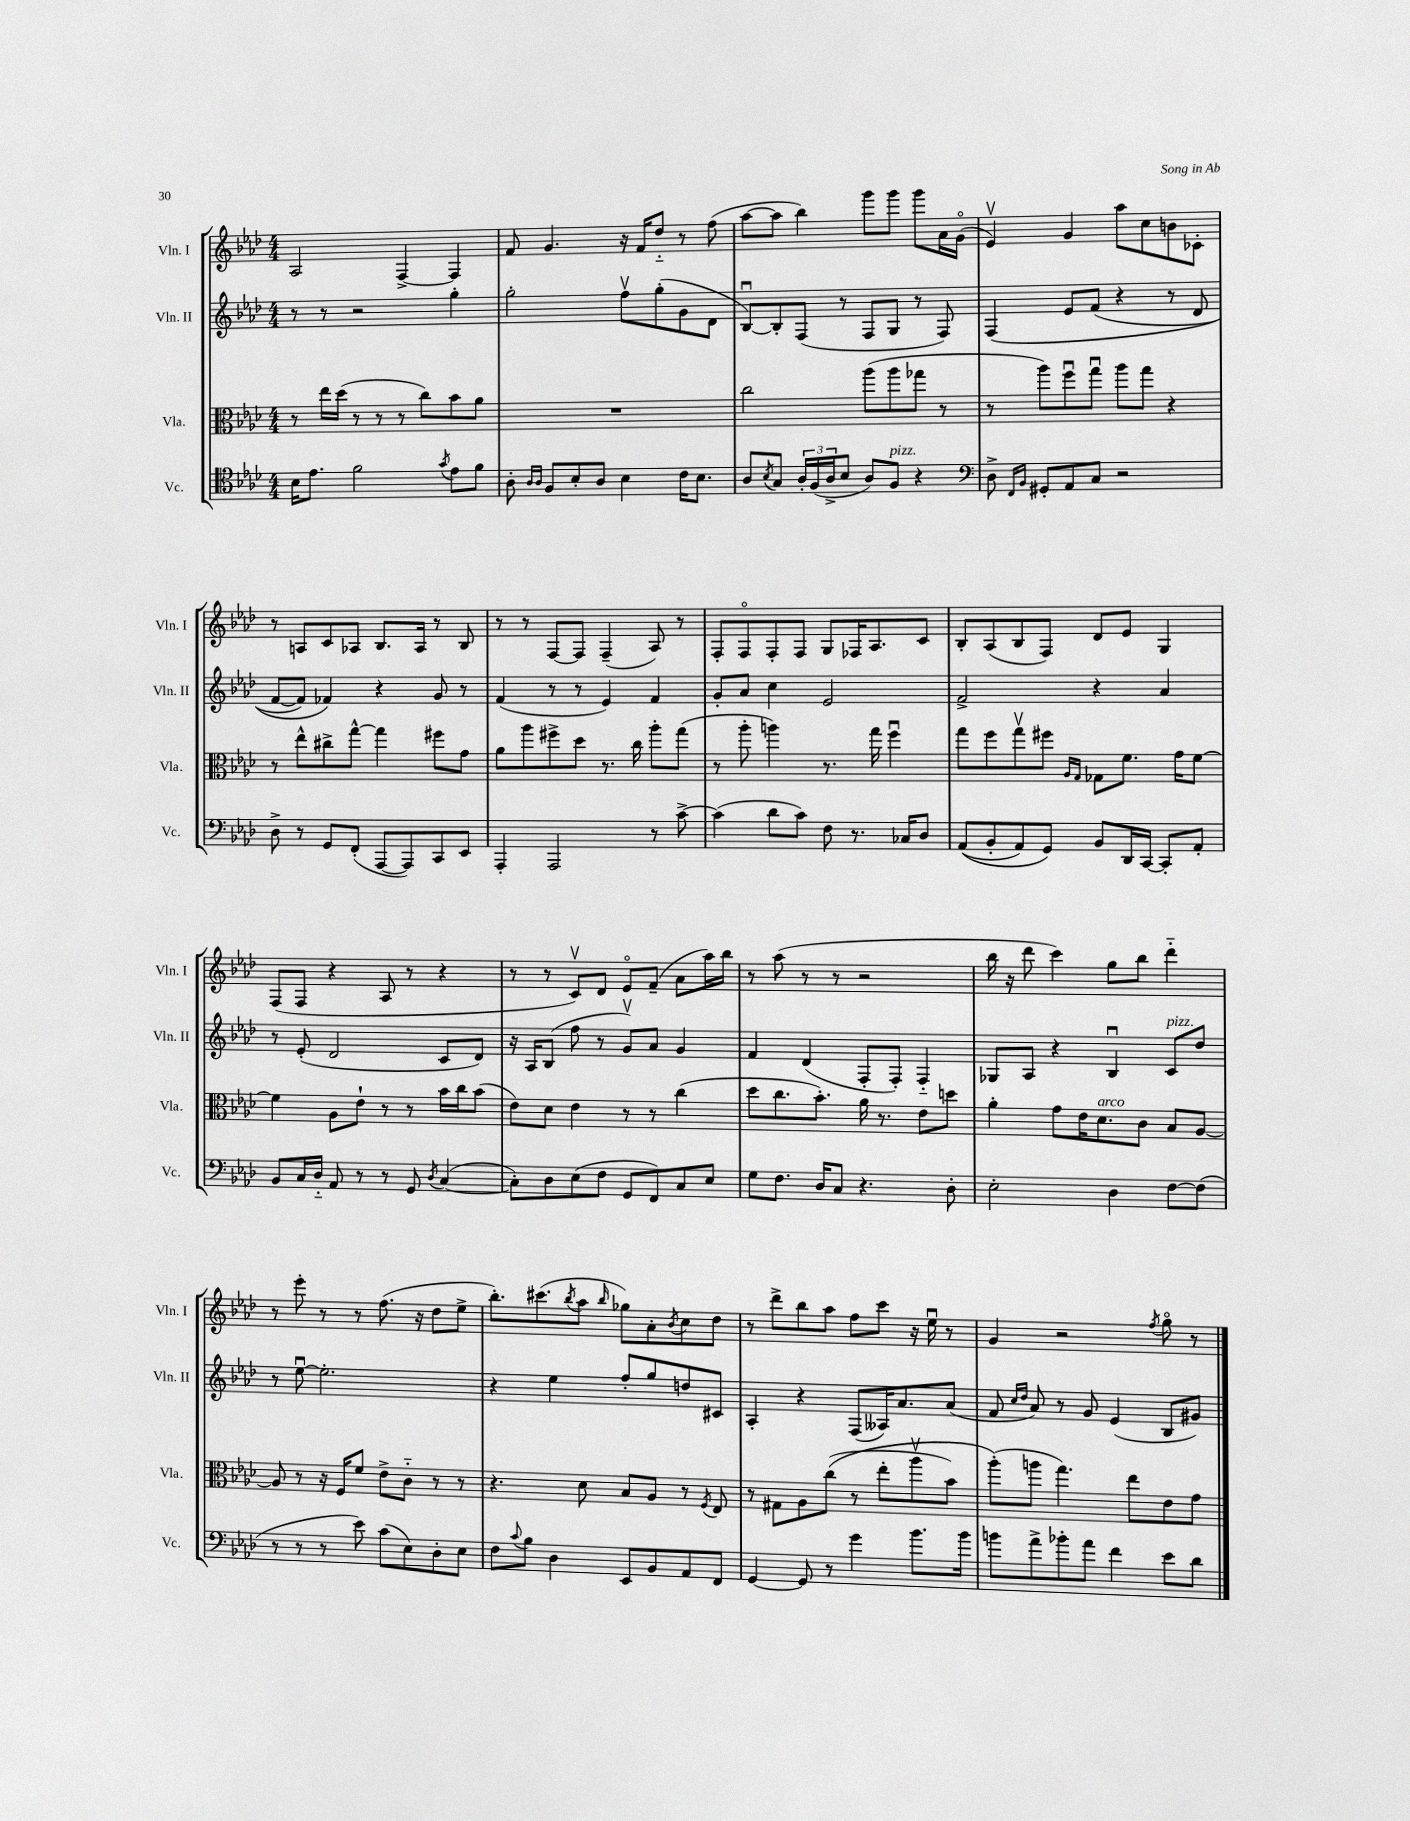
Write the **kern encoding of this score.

**kern	**kern	**kern	**kern
*staff4	*staff3	*staff2	*staff1
*clefC4	*clefC3	*clefG2	*clefG2
*k[b-e-a-d-]	*k[b-e-a-d-]	*k[b-e-a-d-]	*k[b-e-a-d-]
*M4/4	*M4/4	*M4/4	*M4/4
16B-	8r	8r	2A-
8.e-	.	.	.
.	16ee-	8r	.
.	(16dd-	.	.
2f	8r	2r	.
.	8r	.	.
.	8r	.	[4F^
.	8cc)	.	.
8qg	.	.	.
8e-	8b-	4gg'	4F]
8f	8a-	.	.
=	=	=	=
8A-'	1r	2gg'	8f
16qqA-	.	.	.
16qqA-	.	.	.
8F	.	.	4.g
8B-'	.	.	.
8A-	.	.	.
4B-	.	8ffv	16r
.	.	.	16f
.	.	(8gg'	8dd-'~
16c	.	8g	8r
8.B-	.	.	.
.	.	8d-	(8ff
=	=	=	=
8A-	2cc	[8B-u)	[8aa-
8qB-	.	.	.
8G	.	8B-']	8aa-]
24A-'	.	(8F	4bb-)
(24F	.	.	.
24A-^	.	.	.
8B-	.	8r	.
8A-)	(8aa-	8F	8ggg
8F	8aa-	8G	8ggg
4r	8gg-	8r	8ggg
.	8r	8F)	16a-
.	.	.	(16go
=	=	=	=
*clefF4	*	*	*
8D-^	8r	&(4F	4e-v)
16qqFF	.	.	.
16qqBB-	.	.	.
8GG#'	8aa-)	.	.
8AA-	8ffu	8e-	4g
8C	8ggu	(8f	.
2r	8aa-	4r	8aa-
.	8gg	.	8cc
.	4r	8r	8b
.	.	8d-	8c-'
=	=	=	=
8D-^	8r	[8f	8r
8r	8ee-^^	8f])	8A
8GG	8cc#^	4f-&)	8c
(8FF'	[8gg^^	.	8A-
[8AAA-	4gg]	4r	8.B-
8AAA-])	.	.	.
.	.	.	16A-
8CC	8ff#	8g	8r
8EE-	8g	8r	8B-
=	=	=	=
4AAA-'	8a-	(4f	8r
.	8aa-	.	8r
2AAA-	8ff#^	8r	[8F
.	8dd-	8r	8F]
.	8.r	4e-)	(4F~
.	16cc	.	.
8r	8aa-'	4f	8A-)
[8c^	(8gg	.	8r
=	=	=	=
(4c]	8r	8g'	8F'
.	8aa-'	8a-	8Fo
8d-	4aa)	4cc	8F'
8c)	.	.	8F
8F	8.r	2e-	8G
8.r	.	.	16F-
.	16gg	.	8.A-
.	4ffu	.	.
16C-	.	.	.
8D-	.	.	8c
=	=	=	=
&((8AA-	8gg	2f^	8B-'
8BB-'	8ff	.	(8A-
8AA-)	8ggv	.	8B-
8GG&)	8ff#	.	8F)
.	16qqA-	.	.
.	16qqG	.	.
8BB-	8G-	4r	8d-
16DD-	8.f	.	8e-
[16CC	.	.	.
8CC']	.	4a-	4G
.	16g	.	.
8AA-'	[8f	.	.
=	=	=	=
8BB-	4f]	8r	(8F
16C	.	(8e-'	8F
16D-'~	.	.	.
8AA-	8A-	2d-	4r
8r	8e-`	.	.
8r	8r	.	8A-
8GG	8r	.	8r
8qD-	.	.	.
([4C	16b-	8c	4r
.	16cc	.	.
.	(8b-	8d-)	.
=	=	=	=
8C'])	8e-)	16r	8r
.	.	16A-	.
8D-	8d-	(8B-	8r
(8E-	4e-	8ff	8cv)
8F	.	8r	8d-
8GG	8r	8gv)	8e-o
8FF)	8r	8a-	(8f~
8C	(4cc	4g	8a-
8E-	.	.	16aa-)
.	.	.	16bb-
=	=	=	=
8G	8dd-	4f	8r
8.F	8.cc	.	(8aa-
.	.	(4d-	8r
16D-	8.b-')	.	.
8C	.	.	8r
4.r	16a-	8F'	2r
.	8.r	.	.
.	.	8F')	.
.	8e-	4F'~	.
8D-'	8dd	.	.
=	=	=	=
2E-'	4a-'	8G-	16bb-
.	.	.	16r
.	.	8A-	8ddd-
.	8g	4r	4ccc)
.	16e-	.	.
.	8.d-	.	.
4D-	.	4B-u	8gg
.	8c	.	8bb-
[8F	8B-	8c	4ddd-'~
(8F]	[8A-	8dd-	.
=	=	=	=
8r	8A-]	8r	8r
8r	8r	[8ee-u	8eee-'
8r	16r	2.ee-']	8r
.	16F	.	.
8e-)	8f	.	8r
(8c	8e-^	.	(8.ff
8E-)	8c'~	.	.
.	.	.	16r
8D-'	8r	.	8dd-
8E-	8r	.	8ee-^
=	=	=	=
8F	4.r	4r	8.bb-')
8qqc	.	.	.
8B-	.	.	.
.	.	.	(8.ccc#
4D-	.	4ee-	.
.	.	.	8qbb-
.	8d-	.	8aa-
.	.	.	16qqbb-
8EE-	8B-	8ff'	8gg-)
8BB-	8A-	8gg	8a-'
.	.	.	8qb-
8AA-	8r	8dd	8cc
.	8qF	.	.
8FF	8E-	8c#	8dd-
=	=	=	=
[4GG	8r	4A-'	8r
.	8G#	.	8ddd-^
8GG]	8A-	4r	8bb-
8r	&((8cc	.	8aa-
4g	8r	(8F	8ff
.	8ee-'	16A--)	8ccc
.	.	8.a-	.
8.b-	8aa-v	.	16r
.	.	.	16ee-u
.	8b-)	(8a-	8r
16b-	.	.	.
=	=	=	=
8b	(8aa-'&)	8f	4g
.	.	16qqcc	.
.	.	16qqdd-	.
8a-^	8aa	8a-)	.
8b-'	4.gg)	8r	2r
8a-	.	8g	.
4f	.	(4e-	.
.	8ee-	.	.
.	.	.	8qff
8e-	8e-	8B-	8ggo
8d-	8g	8g#)	8r
==	==	==	==
*-	*-	*-	*-
